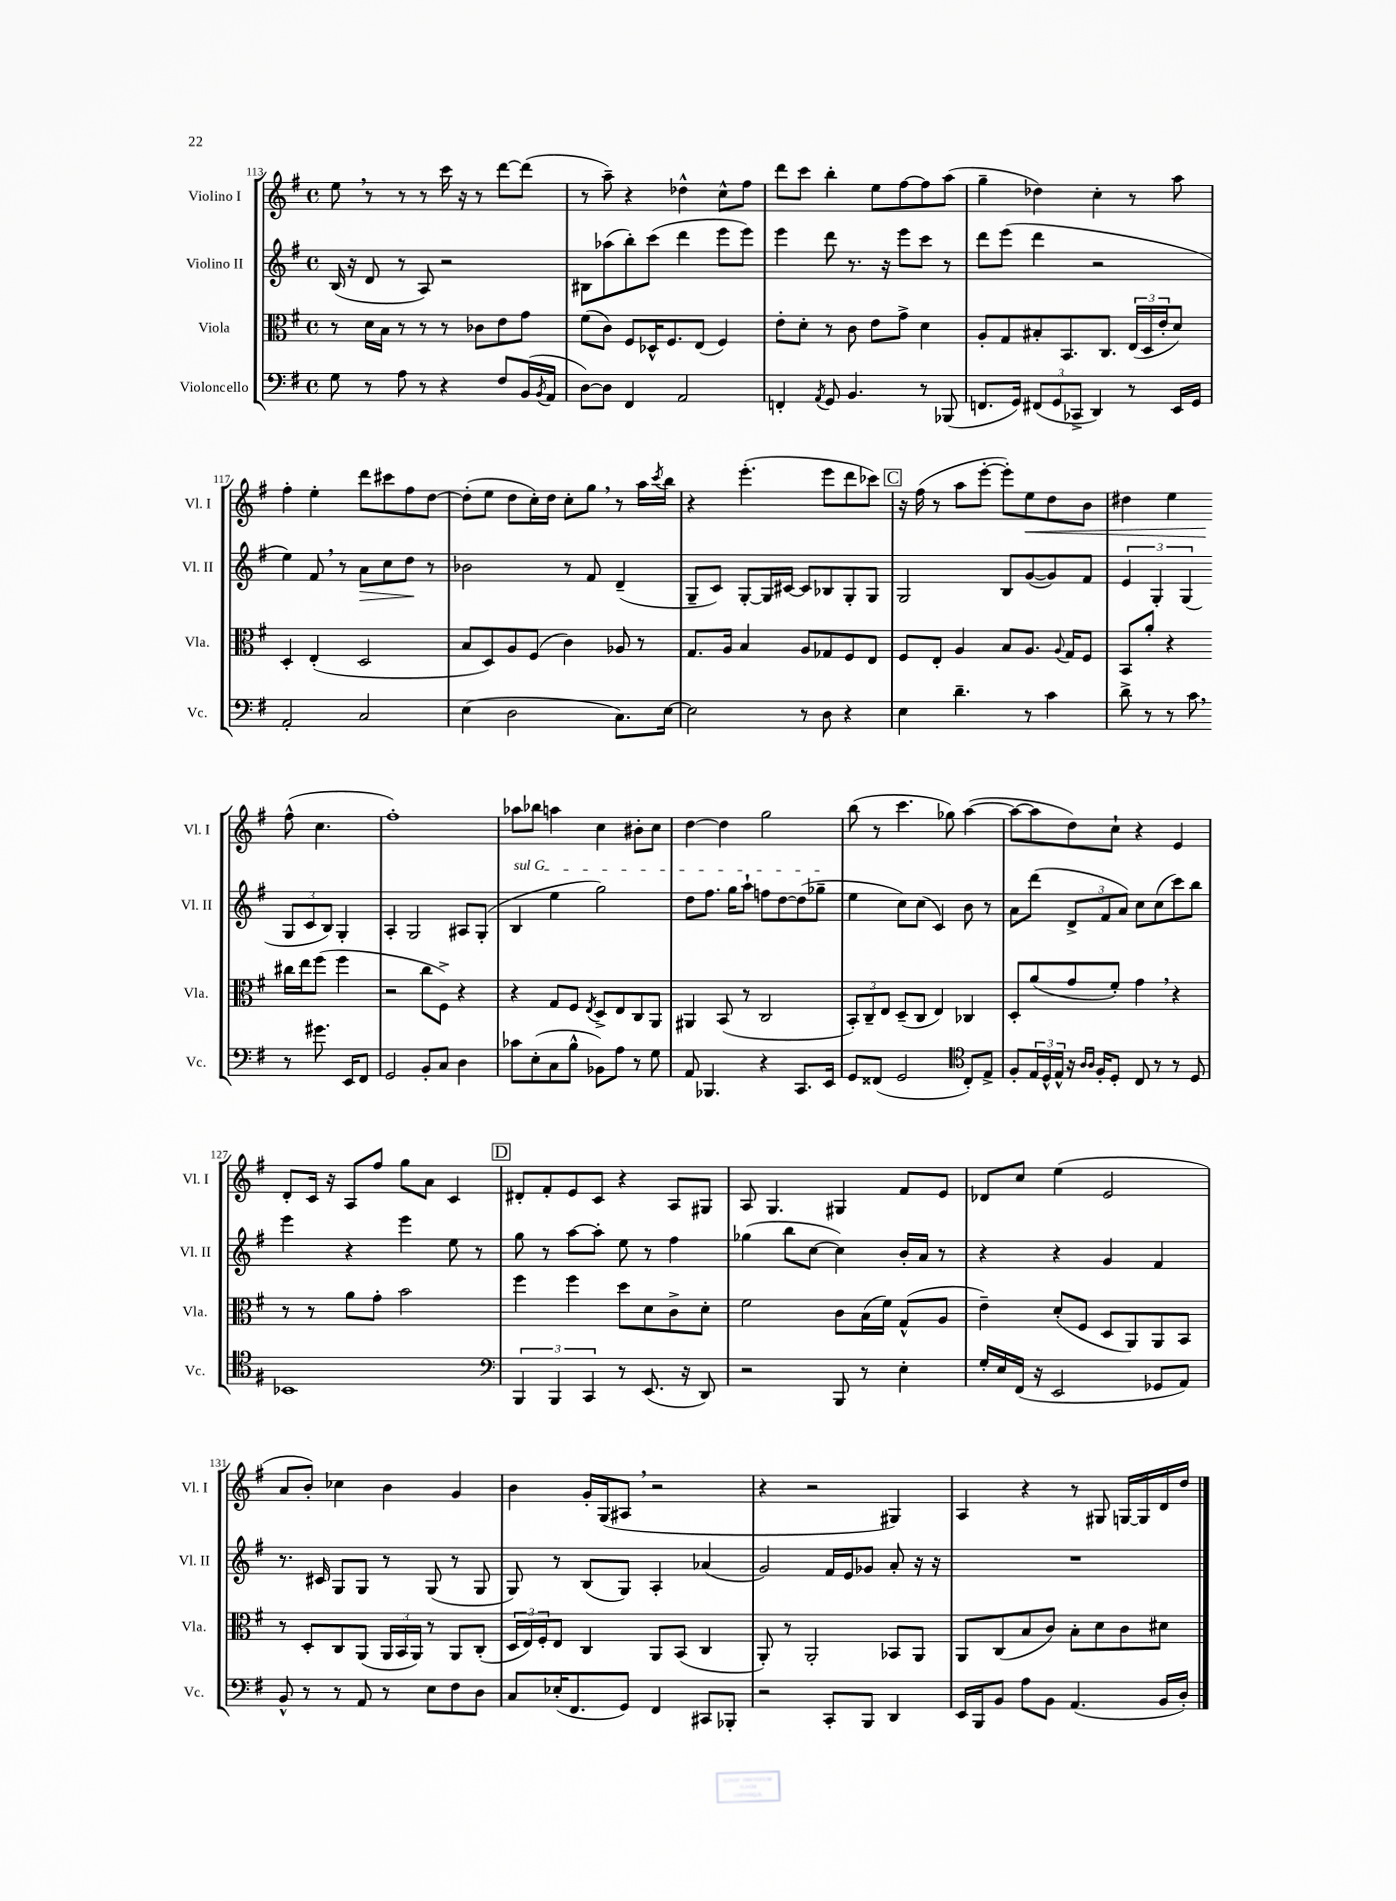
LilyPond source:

<<
\new StaffGroup <<
\new Staff = "s0" \with { instrumentName = "Violino I" shortInstrumentName = "Vl. I" } {
    \clef treble \key g \major \defaultTimeSignature \time 4/4
    e''8 \breathe r8 r8 r8 c'''16 r16 r8 d'''8~ d'''8( |
    r8 a''8--) r4 des''4-^ c''8-^ fis''8 |
    d'''8 c'''8 b''4-. e''8 fis''8~ fis''8 a''8( |
    g''4-- des''4) c''4-. r8 a''8 |
    fis''4-. e''4-. d'''8 cis'''8 fis''8 d''8~ |
    d''8-.( e''8 d''8 c''16-.) d''16 c''8-. g''8 \breathe r8 a''16 \acciaccatura { c'''8 } b''16 |
    r4 e'''4.-.( e'''8 d'''8 ces'''8) |
    \mark \markup { \box "C" } r16 fis''16( r8 a''8 e'''8~-. e'''8-.) e''8\< d''8 b'8 |
    dis''4 e''4 fis''8-^\!( c''4. |
    fis''1-.) |
    aes''8 bes''8 a''4 c''4 bis'8-. c''8 |
    d''4~ d''4 g''2 |
    b''8( r8 c'''4. ges''8) a''4~( |
    a''8~ a''8 d''8) c''8-! r4 e'4 |
    d'8-. c'16 r16 a8 fis''8 g''8 a'8 c'4 |
    \mark \markup { \box "D" } dis'8-. fis'8-. e'8 c'8 r4 a8 gis8 |
    a8 g4. gis4 fis'8 e'8 |
    des'8 c''8 e''4( e'2 |
    a'8 b'8-.) ces''4 b'4 g'4 |
    b'4 g'16-. g16( ais8 \breathe r2 |
    r4 r2 gis4) |
    a4 r4 r8 gis8 g16~ g16 d'16 d''16 \bar "|." |
}
\new Staff = "s1" \with { instrumentName = "Violino II" shortInstrumentName = "Vl. II" } {
    \clef treble \key g \major \defaultTimeSignature \time 4/4
    b16( r16 d'8 r8 a8) r2 |
    bis8 aes''8( b''8-.) c'''8( d'''4 e'''8 e'''8) |
    e'''4 d'''8 r8. r16 e'''8 c'''8 r8 |
    d'''8 e'''8( d'''4 r2 |
    e''4) fis'8 \breathe r8 a'8\> c''8 d''8\! r8 |
    bes'2 r8 fis'8 d'4--( |
    g8-- c'8) g8~-. g16 cis'16~ cis'8 bes8 g8-. g8 |
    \mark \markup { \box "C" } g2 b8 g'8~( g'8) fis'8 |
    \tuplet 3/2 { e'4 g4-. g4( } \tuplet 3/2 { g8 c'8 b8) } g4-. |
    a4-. g2 ais8 g8-.( |
    \once \override TextSpanner.bound-details.left.text = \markup { \italic "sul G" } b4\startTextSpan e''4 g''2) |
    d''8 fis''8. g''16 a''8-! f''8 d''8~ d''8( ges''8--\stopTextSpan |
    e''4 c''8) c''8( c'4) b'8 r8 |
    a'8 d'''8( \tuplet 3/2 { d'8-> fis'8 a'8) } c''8 c''8( c'''8) b''8 |
    e'''4 r4 e'''4 e''8 r8 |
    \mark \markup { \box "D" } g''8 r8 a''8~ a''8-. e''8 r8 fis''4 |
    ges''4( b''8 c''8~ c''4) b'16-. a'16 r8 |
    r4 r4 g'4 fis'4 |
    r8. cis'16 g8 g8 r8 g8( r8 g8 |
    g8) r8 b8( g8) a4-. aes'4( |
    g'2) fis'16 e'16 ges'8 a'8-. r16 r16 |
    R1 \bar "|." |
}
\new Staff = "s2" \with { instrumentName = "Viola" shortInstrumentName = "Vla." } {
    \clef alto \key g \major \defaultTimeSignature \time 4/4
    r8 d'16 b16 r8 r8 r8 ces'8 e'8 g'8 |
    fis'8( c'8) fis8 des16-^ fis8. e8( fis4) |
    e'8-. d'8-. r8 c'8 e'8 g'8-> d'4 |
    a8-. g8 bis8-. b,8. c8. \tuplet 3/2 { e16( d16 e'16-. } d'8) |
    d4-. e4-.( d2 |
    b8 d8) a8 fis8( c'4) aes8 r8 |
    g8. a16 b4 a8 ges8 fis8 e8 |
    \mark \markup { \box "C" } fis8 e8-. a4 b8 a8. \appoggiatura { a8 } g16 fis8 |
    b,8 a'8-. r4 cis''16 e''16 fis''8( fis''4 |
    r2 c''8 fis8->) r4 |
    r4 g8 fis8 \acciaccatura { e8 } d8-> e8 c8 a,8 |
    ais,4 b,8( r8 c2 |
    \tuplet 3/2 { b,8-.) c8-- e8 } d8--( c8 e4) ces4 |
    d8-. a'8( g'8 fis'8-.) g'4 \breathe r4 |
    r8 r8 a'8 g'8-. b'2 |
    \mark \markup { \box "D" } fis''4 fis''4 d''8 d'8 c'8-> d'8-. |
    fis'2 c'8 b16( fis'16) g8-^( a8 |
    e'4--) d'8-.( fis8 d8 a,8) a,8 b,8 |
    r8 d8-. c8 a,8( \tuplet 3/2 { a,16 b,16 a,16) } r8 a,8 c8-.( |
    \tuplet 3/2 { d16 e16) fis16-. } e8 c4 a,8 b,8( c4 |
    a,8-.) r8 a,2-. bes,8 a,8 |
    a,8 c8( b8 c'8) b8-. d'8 c'8 dis'8 \bar "|." |
}
\new Staff = "s3" \with { instrumentName = "Violoncello" shortInstrumentName = "Vc." } {
    \clef bass \key g \major \defaultTimeSignature \time 4/4
    g8 r8 a8 r8 r4 fis8 b,16( \acciaccatura { b,8 } a,16 |
    d8~) d8 fis,4 a,2 |
    f,4-. \acciaccatura { a,8 } g,8 b,4. r8 bes,,8( |
    f,8. g,16) \tuplet 3/2 { fis,8( g,8 ces,8-> } d,4) r8 e,16 g,16 |
    a,2-. c2 |
    e4( d2 c8.) e16~ |
    e2 r8 d8 r4 |
    \mark \markup { \box "C" } e4 d'4.-- r8 c'4 |
    d'8-> r8 r8 c'8 \breathe r8 gis'8. e,16 fis,8 |
    g,2 b,8-. c8 d4 |
    ces'8 e8-.( c8 b8-^ bes,8) a8 r8 g8 |
    a,8 bes,,4. r4 c,8. e,16 |
    g,8 fisis,8( g,2 \clef tenor c8-.) e8-> |
    fis8-. \tuplet 3/2 { e16 d16-^ e16-^ } r16 \grace { a16 a16 } fis16-. d8-. c8 r8 r8 d8 |
    bes,1 |
    \mark \markup { \box "D" } \clef bass \tuplet 3/2 { b,,4 b,,4 c,4 } r8 e,8.( r16 d,8) |
    r2 b,,8 r8 e4-. |
    g16-. e16 fis,16( r16 e,2 ges,8 a,8) |
    b,8-^ r8 r8 a,8 r8 e8 fis8 d8 |
    c8 ees16-.( fis,8. g,8) fis,4 cis,8 bes,,8-. |
    r2 c,8-. b,,8 d,4 |
    e,16 b,,16 b,8 a8 b,8 a,4.( b,16 d16-.) \bar "|." |
}
>>
>>
\layout { \context { \Score currentBarNumber = #113 } }
